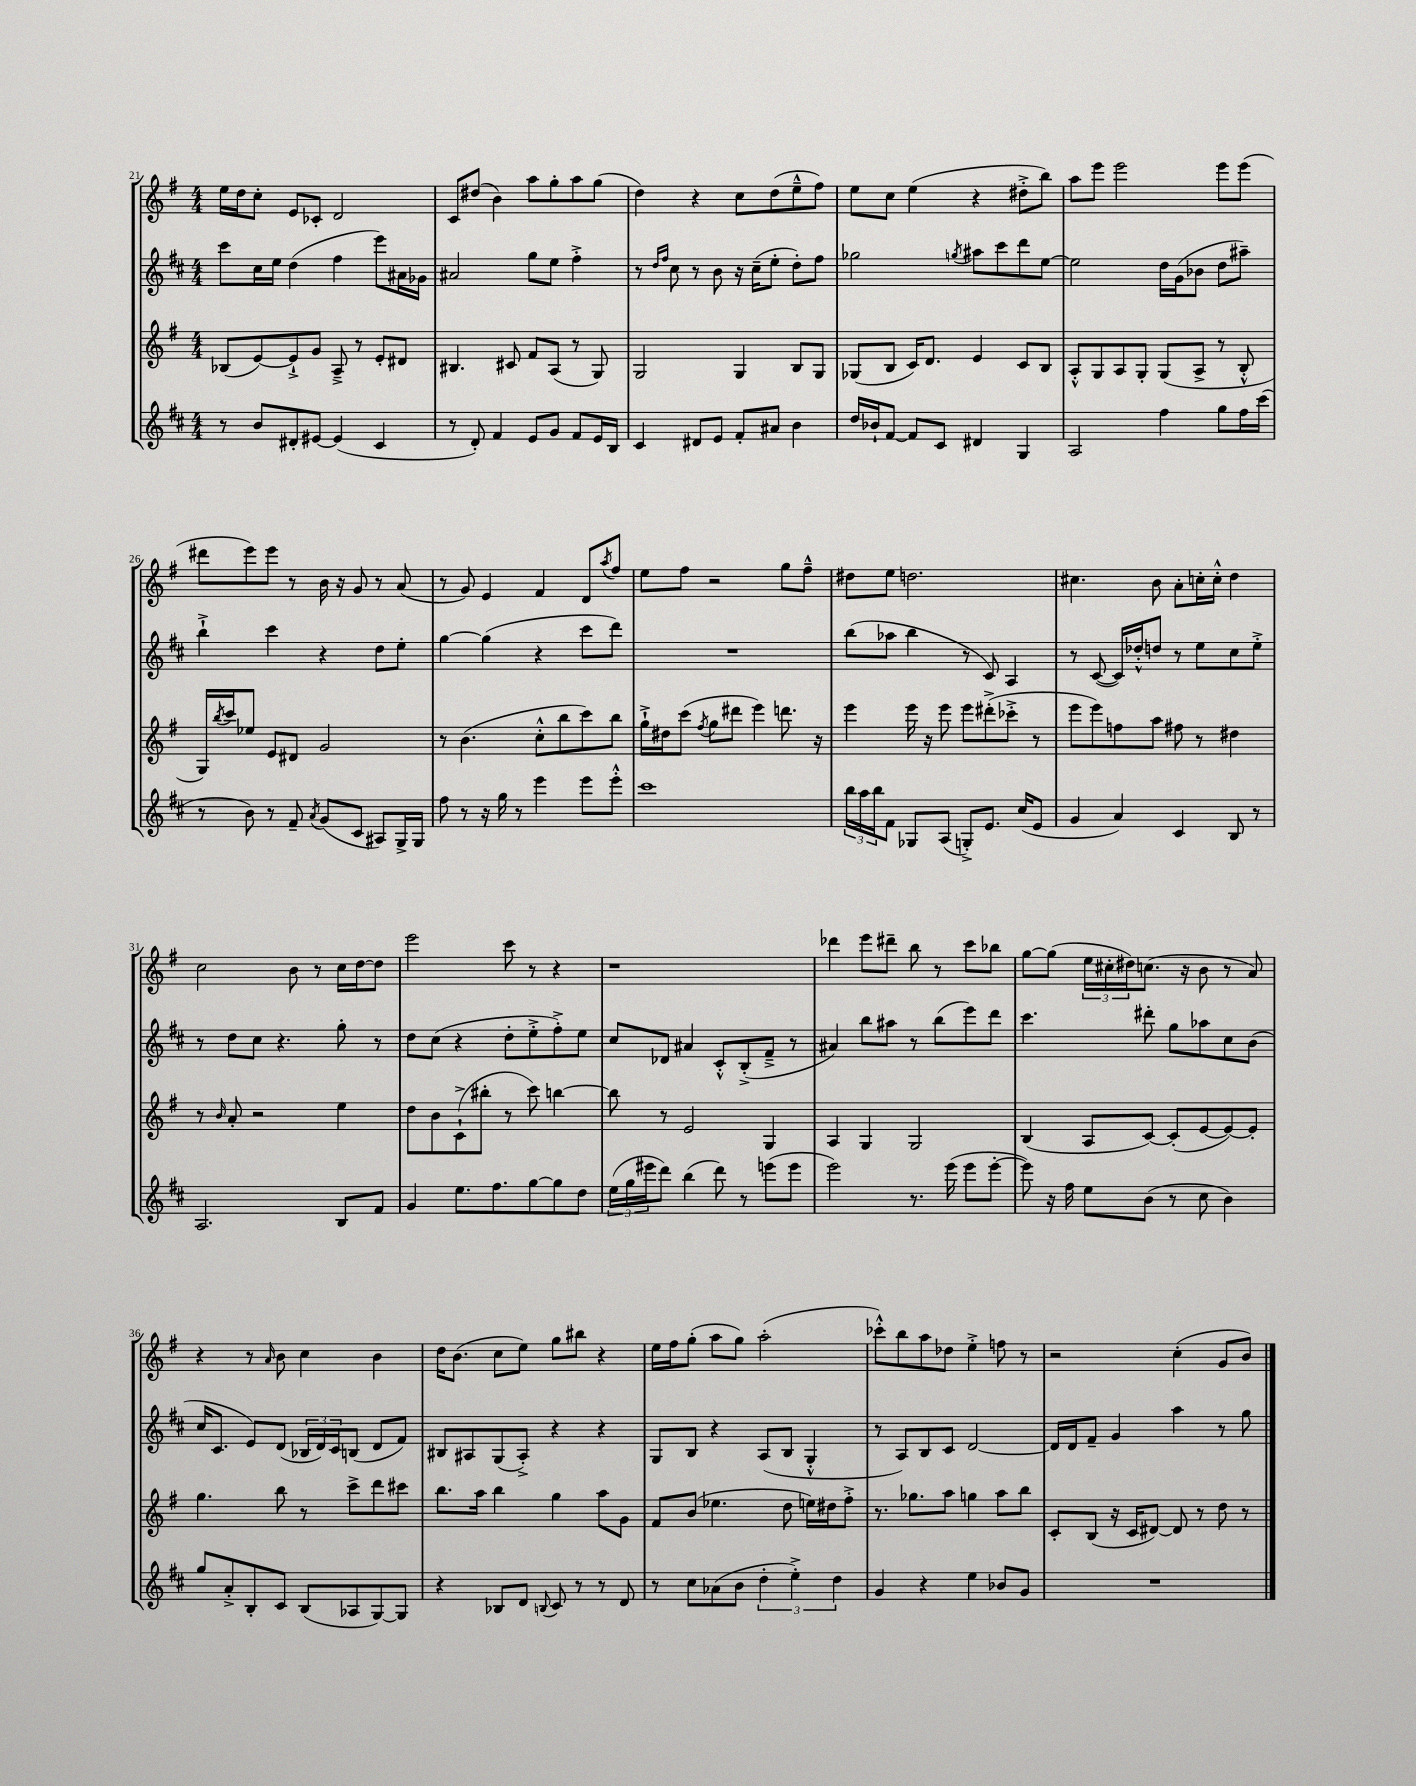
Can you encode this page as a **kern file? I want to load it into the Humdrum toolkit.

**kern	**kern	**kern	**kern
*staff4	*staff3	*staff2	*staff1
*clefG2	*clefG2	*clefG2	*clefG2
*k[f#c#]	*k[f#]	*k[f#c#]	*k[f#]
*M4/4	*M4/4	*M4/4	*M4/4
8r	(8B-	8ccc#	16ee
.	.	.	16dd
8b	[8e)	16cc#	8cc'
.	.	16ee	.
8d#'	8e`^]	(4dd	8e
[8e#	8g	.	8c-'
(4e#]	8A~^	4ff#	2d
.	8r	.	.
4c#	8e'	8eee)	.
.	8d#	16a#	.
.	.	16g-	.
=	=	=	=
8r	4.B#	2a#	8c
8d')	.	.	(8dd#
4f#	.	.	4b)
.	8c#	.	.
8e	8f#	8gg	8aa
8g	(8A	8ee	8gg'
8f#	8r	4ff#'^	8aa
16e	8G)	.	(8gg
16B	.	.	.
=	=	=	=
4c#	2G	8r	4dd)
.	.	16qqdd	.
.	.	16qqff#	.
.	.	8cc#	.
8d#	.	8r	4r
8e	.	8b	.
8f#'	4G	16r	8cc
.	.	(16cc#~	.
8a#	.	8ee'	(8dd
4b	8B	8dd')	8ee~^^
.	8G	8ff#	8ff#)
=	=	=	=
16dd	(8G-	2gg-	8ee
16b-`	.	.	.
[8f#	8B	.	8cc
8f#]	16c)	.	(4ee
.	8.d	.	.
8c#	.	.	.
.	.	8qgg	.
4d#	4e	8aa#	4r
.	.	8ccc#	.
4G	8c	8ddd	8dd#'^
.	8B	[8ee	8bb)
=	=	=	=
2A	8A'^^	2ee]	8aa
.	8G	.	8eee
.	8A	.	2eee
.	8G'	.	.
4ff#	(8G	16dd	.
.	.	(16g	.
.	8A^	8b-	.
8gg	8r	8dd	8eee
16ff#	8B'^^	8aa#~)	(8eee
(16ccc#	.	.	.
=	=	=	=
8r	16G)	4bb`^	8ddd#
.	8qbb	.	.
.	16ccc	.	.
8b)	8ee-	.	8eee)
8r	8e	4ccc#	8eee
8f#~	8d#	.	8r
8qa	.	.	.
(8g	2g	4r	16b
.	.	.	16r
8c#	.	.	8g
8A#)	.	8dd	8r
16G^	.	8ee'	(8a
16G	.	.	.
=	=	=	=
8ff#	8r	[4gg	8r
8r	(4.b	.	8g)
16r	.	(4gg]	4e
16gg	.	.	.
8r	.	.	.
4eee	8cc'^^	4r	4f#
.	8bb	.	.
8eee	8ccc)	8ccc#	8d
.	.	.	8qaa
8eee'^^	8bb	8ddd)	8ff#
=	=	=	=
1ccc#	16gg`^	1r	8ee
.	16dd#	.	.
.	(8ccc	.	8ff#
.	8qff#	.	.
.	8gg	.	2r
.	8ddd#	.	.
.	4eee)	.	.
.	8.ddd	.	8gg
.	.	.	8ff#~^^
.	16r	.	.
=	=	=	=
24bb	4eee	(8bb	8dd#
24aa	.	.	.
24bb	.	.	.
8f#	.	8aa-	8ee
8G-	16eee	4bb	2.dd
.	16r	.	.
(8A	8eee	.	.
8G'^)	8eee	8r	.
8.e	(8ddd#'^	8c#)	.
.	8ccc-'^	4A	.
(16cc#	.	.	.
8e	8r	.	.
=	=	=	=
4g	8eee	8r	4.cc#
.	8eee)	([8c#	.
4a)	8ff	16c#])	.
.	.	16dd-'^^	.
.	8aa	8dd	8b
4c#	8ff#	8r	8a'
.	8r	8ee	16cc'
.	.	.	16cc'^^
8B	4dd#	8cc#	4dd
8r	.	8ee'^	.
=	=	=	=
2.A	8r	8r	2cc
.	16qqb	.	.
.	8a'	8dd	.
.	2r	8cc#	.
.	.	4.r	.
.	.	.	8b
.	.	.	8r
8B	4ee	8gg'	16cc
.	.	.	[16dd
8f#	.	8r	8dd]
=	=	=	=
4g	8dd	8dd	2eee
.	8b	(8cc#	.
8.ee	(8c`^	4r	.
.	8bb#'	.	.
8.ff#	.	.	.
.	8r	8dd'	8ccc
[8gg	8ccc)	8ee'^	8r
8gg]	[4bb	8ff#'^)	4r
8dd	.	8ee	.
=	=	=	=
(24ee	8bb]	8cc#	1r
24gg	.	.	.
24eee#	.	.	.
8ddd)	8r	8d-	.
(4bb	2e	4a#	.
8ddd)	.	8c#'^^	.
8r	.	(8B'^	.
(8eee	4G	8f#~^	.
8eee	.	8r	.
=	=	=	=
2eee)	4A	4a#)	4ddd-
.	4G	8bb	8eee
.	.	8aa#	8ddd#~
8.r	2G	8r	8bb
.	.	(8bb	8r
(16eee	.	.	.
8eee	.	8eee)	8ccc
[8eee'	.	8ddd	8bb-
=	=	=	=
8eee])	(4B	4.ccc#	[8gg
16r	.	.	(8gg]
16ff#	.	.	.
8ee	8A	.	24ee
.	.	.	24cc#'
.	.	.	24dd#)
(8b	[8c)	8ddd#'	(8.cc
8r	(8c']	8gg	.
.	.	.	16r
8cc#	[8e	8aa-	8b
4b)	8e_)	8cc#	8r
.	8e']	(8b	8a)
=	=	=	=
8gg	4.gg	16cc#	4r
.	.	8.c#	.
8a'^	.	.	.
8B'	.	8e)	8r
.	.	.	16qqa
8c#	8bb	(8d	8b
(8B	8r	24B-	4cc
.	.	24d)	.
.	.	24c#	.
8A-	8ccc^	(8B	.
[8G)	8ddd	8d	4b
8G]	8ccc#	8f#)	.
=	=	=	=
4r	8.bb	8B#	16dd
.	.	.	(8.b
.	.	8A#	.
.	16aa	.	.
8B-	4bb	(8G	8cc
8d	.	8A#'^)	8ee)
8qqB	.	.	.
8c#	4gg	4r	8gg
8r	.	.	8bb#
8r	8aa	4r	4r
8d	8g	.	.
=	=	=	=
8r	8f#	8G	16ee
.	.	.	16ff#
8cc#	(8b	8B	(8gg'
(8a-	4.ee-	4r	8aa
8b	.	.	8gg)
6dd'	.	(8A	(2aa'
.	8dd	8B	.
6ee'^)	.	.	.
.	16ee)	4G'^^	.
.	16dd#	.	.
6dd	.	.	.
.	8ff#'^	.	.
=	=	=	=
4g	8.r	8r	8ccc-'^^)
.	.	8A)	8bb
.	8.gg-	.	.
4r	.	8B	8aa
.	8aa	8c#	8dd-
4ee	4gg	[2d	4ee'^
8b-	8aa	.	8ff
8g	8bb	.	8r
=	=	=	=
1r	8c'	16d]	2r
.	.	16d	.
.	(8B	8f#~	.
.	16r	4g	.
.	16c	.	.
.	[8d#)	.	.
.	8d#]	4aa	(4cc'
.	8r	.	.
.	8dd	8r	8g
.	8r	8gg	8b)
==	==	==	==
*-	*-	*-	*-
